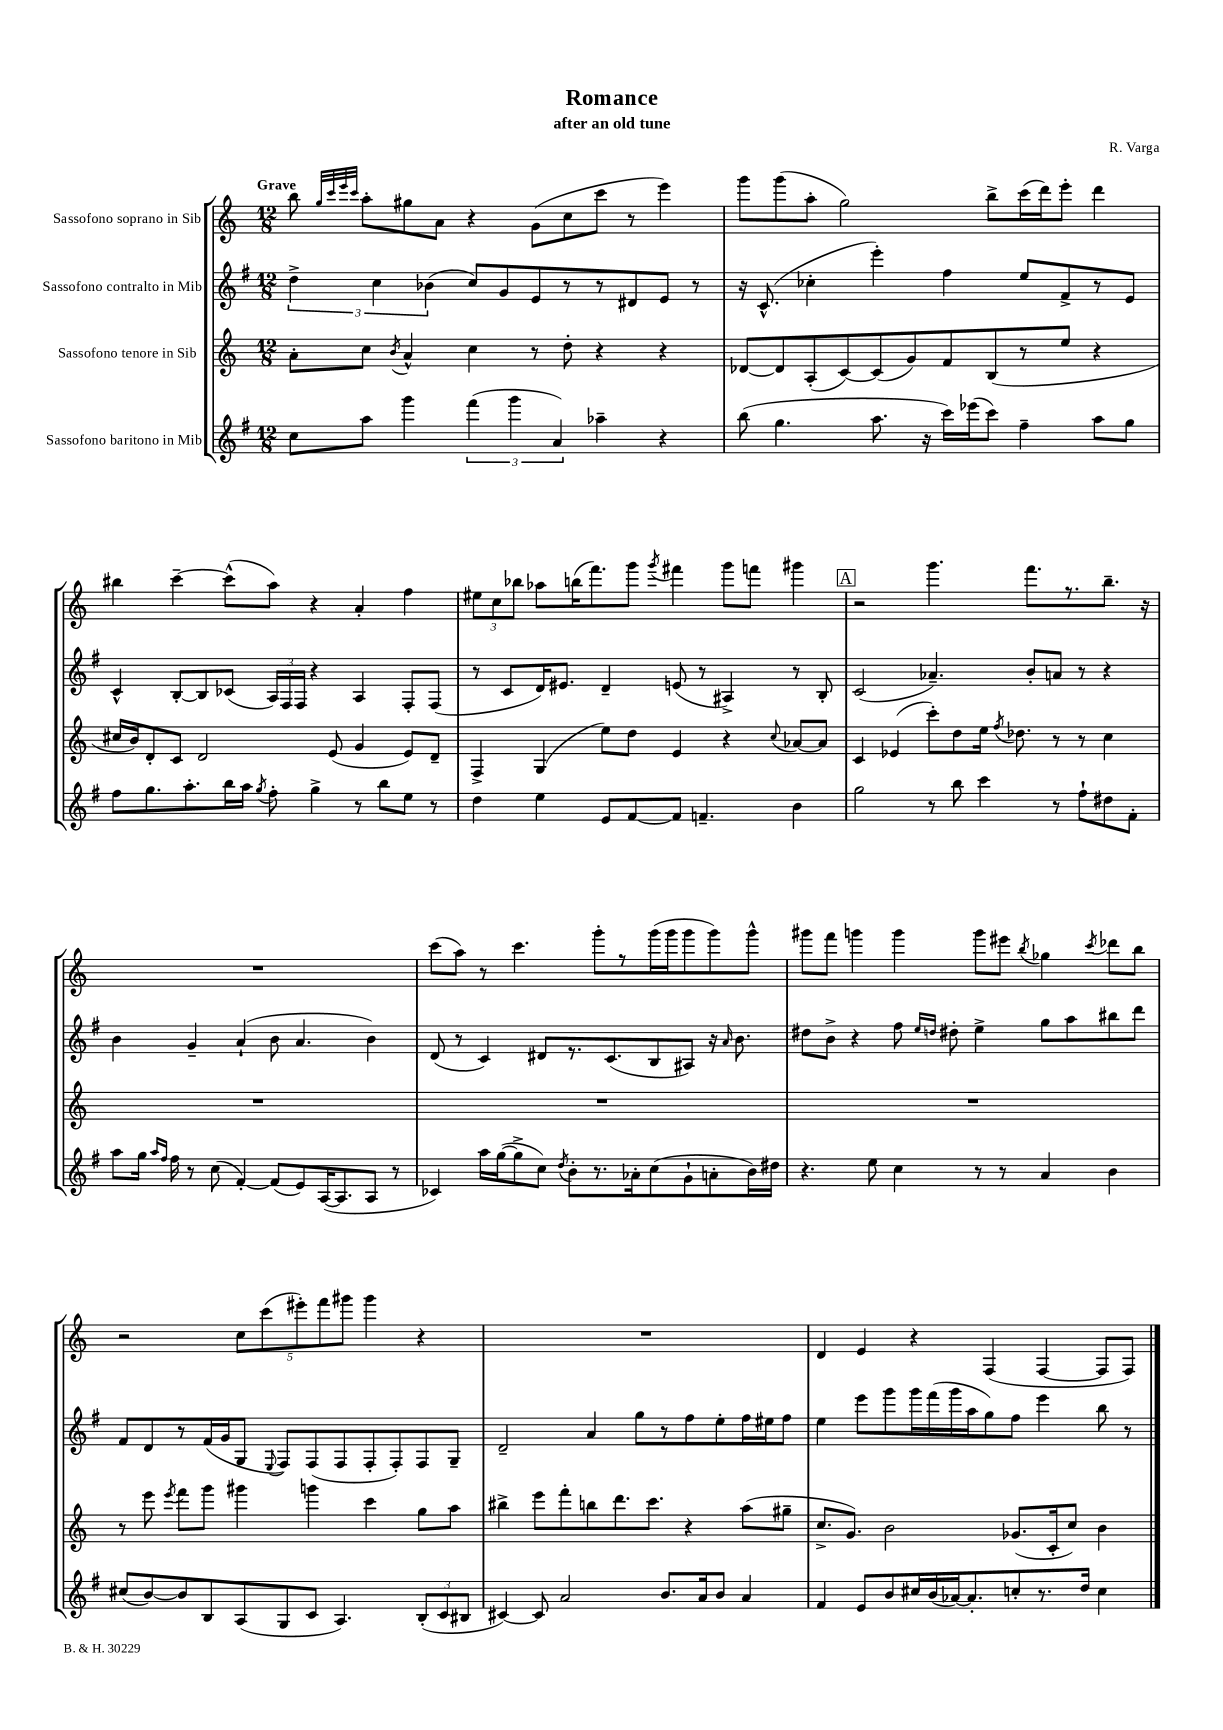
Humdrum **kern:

**kern	**kern	**kern	**kern
*staff4	*staff3	*staff2	*staff1
*clefG2	*clefG2	*clefG2	*clefG2
*k[f#]	*k[]	*k[f#]	*k[]
*M12/8	*M12/8	*M12/8	*M12/8
8cc\L	8a'\L	6dd^\	8bb\
.	.	.	32qqgg/LLL
.	.	.	32qqccc/
.	.	.	32qqeee/
.	.	.	32qqccc/JJJ
8aa\J	8cc\J	.	8aa'\L
.	.	6cc\	.
.	8qb/	.	.
4ggg\	4a^^/	.	8gg#\
.	.	(6b-\	.
.	.	.	8a\J
(6fff#\	4cc\	8cc/L)	4r
.	.	8g/	.
6ggg\	.	.	.
.	8r	8e/	(8g\L
6a/)	.	.	.
.	8dd'\	8r	8cc\
4aa-~\	4r	8r	8ccc\J
.	.	8d#/	8r
4r	4r	8e/J	4eee\)
.	.	8r	.
=	=	=	=
(8bb\	[8d-/L	16r	8ggg\L
.	.	(8.c^^/	.
4.gg\	8d-/]	.	(8ggg\
.	(8A'/	4cc-'\	8aa'\J
.	[8c/)	.	2gg\)
8.aa\	(8c/]	4eee'\)	.
.	8g/)	.	.
16r	.	.	.
16ccc\LL)	8f/	4ff#\	.
(16eee-\J	.	.	.
8ccc\J)	(8B/	.	8bb^\L
4ff#~\	8r	8ee/L	(16ccc\L
.	.	.	16ddd\J)
.	8ee/J	8f#^/	8eee'\J
8aa\L	4r	8r	4ddd\
8gg\J	.	8e/J	.
=	=	=	=
8ff#\L	16cc#/LL	4c^^/	4bb#\
.	16b/J)	.	.
8.gg\	8d'/	.	.
.	8c/J	[8B'/L	[4ccc~\
8.aa'\	.	.	.
.	2d/	8B/]	.
16bb\L	.	(8c-/J	(8ccc^^\]L
16aa\JJ	.	.	.
8qgg/	.	.	.
8ff#'\	.	24A/LL)	8aa\J)
.	.	24F#/	.
.	.	24F#/JJ	.
4gg^\	.	4r	4r
.	(8e/	.	.
8r	4g/	4A/	4a'/
8bb\L	.	.	.
8ee\J	8e/L)	8F#'/L	4ff\
8r	8d~/J	(8F#/J	.
=	=	=	=
4dd\	4F^/	8r	12ee#\L
.	.	.	12cc\
.	.	8c/L	.
.	.	.	12bb-\J
4ee\	(4G/	16d/K)	8aa-\L
.	.	8.e#/J	.
.	.	.	(16bb\K
.	.	.	8.fff\)
8e/L	8ee\L)	4d~/	.
[8f#/	8dd\J	.	8ggg\J
.	.	.	8qggg/
8f#/]J	4e/	(8e/	4fff#\
4.f~/	.	8r	.
.	4r	4A#^/)	8ggg\L
.	.	.	8fff\J
.	8qqcc/	.	.
4b\	[8a-/L	8r	4ggg#\
.	8a-/]J	8B'/	.
=	=	=	=
2gg\	4c/	(2c/	2r
.	(4e-/	.	.
8r	8ccc'\L)	4.a-~/)	4.ggg\
8bb\	8dd\	.	.
4ccc\	16ee\Jk	.	.
.	8qff/	.	.
.	8.dd-\	.	.
.	.	8b'/L	8.fff\L
8r	8r	8a/J	.
.	.	.	8.r
8ff#`\L	8r	8r	.
8dd#\	4cc\	4r	8.bb~\J
8f#'\J	.	.	.
.	.	.	16r
=	=	=	=
8aa\L	1.r	4b\	1.r
16gg\Jk	.	.	.
16qqaa/LL	.	.	.
16qqff#/JJ	.	.	.
16ff#\	.	.	.
8r	.	4g~/	.
(8cc\	.	.	.
[4f#'/)	.	(4a`/	.
(8f#/]L	.	8b\	.
8e/)	.	4.a/	.
([16A/K	.	.	.
8.A/]	.	.	.
8A/J	.	4b\)	.
8r	.	.	.
=	=	=	=
4c-/)	1.r	(8d/	(8ccc\L
.	.	8r	8aa\J)
16aa\LL	.	4c/)	8r
([16gg\J	.	.	.
8gg^\]	.	.	4.ccc\
8cc\J)	.	8d#/L	.
8qdd/	.	.	.
8b'\L	.	8.r	.
8.r	.	.	8ggg'\L
.	.	(8.c/	.
.	.	.	8r
16a-'\k	.	.	.
(8cc\	.	8B/	(16ggg\L
.	.	.	16ggg\J
8g`\	.	8A#/J)	8ggg\
8a'\	.	16r	8ggg\)
.	.	16qqa/	.
.	.	8.b\	.
16b\L)	.	.	8ggg^^\J
16dd#\JJ	.	.	.
=	=	=	=
4.r	1.r	8dd#\L	8ggg#\L
.	.	8b^\J	8fff\J
.	.	4r	4ggg\
8ee\	.	.	.
4cc\	.	8ff#\	4ggg\
.	.	16qqee/LL	.
.	.	16qqdd/JJ	.
.	.	8dd#'\	.
8r	.	4ee^\	8ggg\L
8r	.	.	8eee#\J
.	.	.	8qbb/
4a/	.	8gg\L	4gg-\
.	.	8aa\	.
.	.	.	8qccc/
4b\	.	8bb#\	8ddd-\L
.	.	8ddd\J	8bb\J
=	=	=	=
(8cc#/L	8r	8f#/L	2r
[8b/)	8eee\	8d/	.
.	8qeee/	.	.
8b/]	8fff\L	8r	.
8B/	8ggg\J	(16f#/L	.
.	.	16g/J	.
(8A/	4ggg#\	8G/J	10cc\L
.	.	.	(10ccc\
.	.	8qqE/	.
8G/	.	8F#/L)	.
.	.	.	10eee#'\)
8c/J	4ggg\	(8F#/	.
.	.	.	10fff\
4.A/)	.	8F#/	.
.	.	.	10ggg#\J
.	4ccc\	8F#'/	4ggg#\
.	.	8F#'/)	.
(12B'/L	8gg\L	8F#/	4r
12c/	.	.	.
.	8aa\J	8G~/J	.
12B#/J	.	.	.
=	=	=	=
[4c#/)	4bb#^\	2d~/	1.r
8c#/]	8eee\L	.	.
2a/	8fff'\	.	.
.	8bb\	4a/	.
.	8.ddd\	.	.
.	.	8gg\L	.
.	8.ccc\J	.	.
8.b/L	.	8r	.
.	4r	8ff#\	.
16a/k	.	.	.
8b/J	.	8ee'\	.
4a/	(8aa\L	16ff#\L	.
.	.	16ee#\J	.
.	8gg#~\J	8ff#\J	.
=	=	=	=
4f#/	8.cc^/L	4ee\	4d/
.	8.g/J)	.	.
8e/L	.	8eee\L	4e/
8b/	2b\	8ggg\	.
16cc#/L	.	16ggg\L	4r
(16b/	.	(16fff#\	.
[16a-/J)	.	16ggg\	.
8.a-'/]	.	16aa\J	.
.	.	8gg\)	(4F/
8cc'/	(8.g-/L	8ff#\J	.
8.r	.	4eee\	[4F/
.	16c'/k	.	.
.	8cc/J)	.	.
16dd/Jk	.	.	.
4cc\	4b\	8bb\	8F/]L
.	.	8r	8F/J)
==	==	==	==
*-	*-	*-	*-
